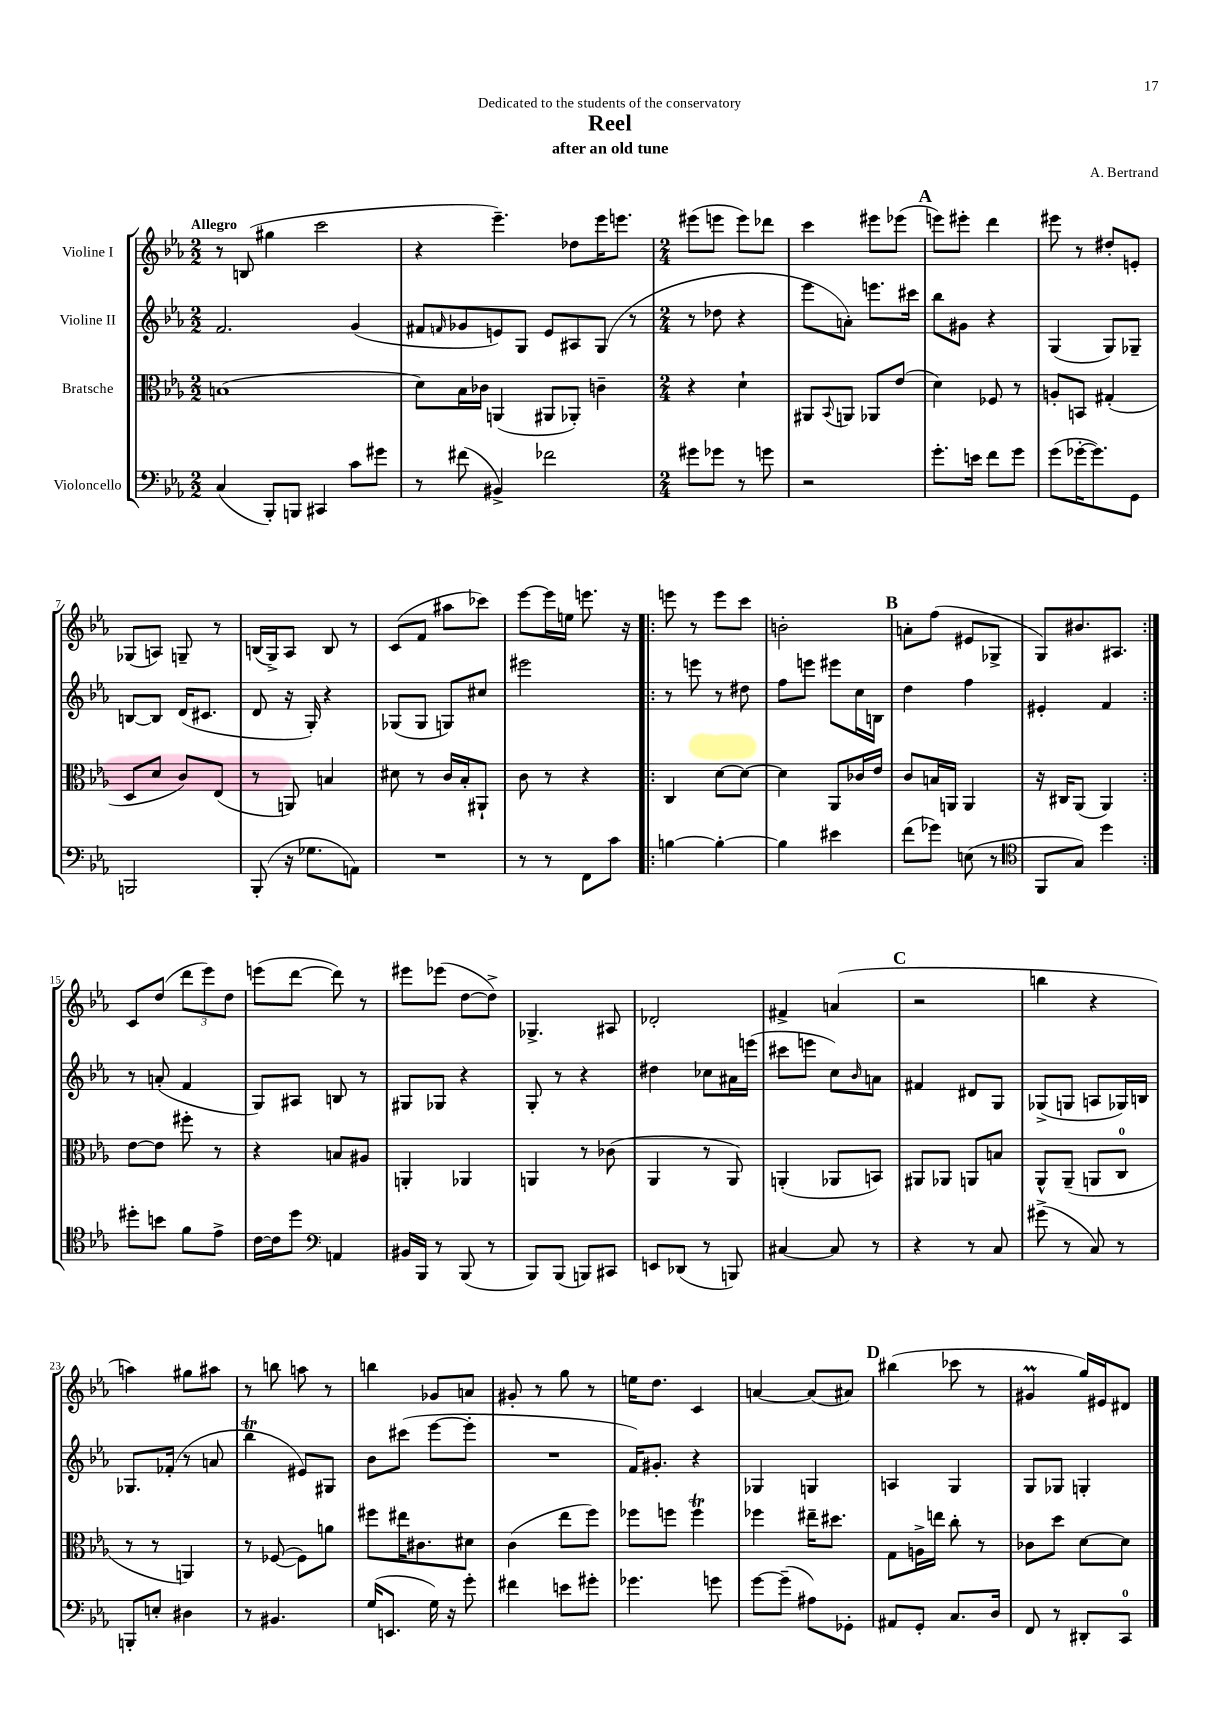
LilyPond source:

\header { title = "Reel" composer = "A. Bertrand" subtitle = "after an old tune" dedication = "Dedicated to the students of the conservatory" }
<<
\new StaffGroup <<
\new Staff = "s0" \with { instrumentName = "Violine I" } {
    \clef treble \key ees \major \numericTimeSignature \time 2/2 \tempo "Allegro"
    r8 b8( gis''4 c'''2 |
    r4 ees'''4.--) des''8 ees'''16 e'''8. |
    \numericTimeSignature \time 2/4 eis'''8( e'''8 e'''8) des'''8 |
    c'''4 eis'''8 ees'''8( |
    \mark \markup { \bold "A" } e'''8) eis'''8-. d'''4 |
    eis'''8 r8 dis''8-. e'8-. |
    ges8( a8) g8-- r8 |
    b16( g16->) aes8 b8 r8 |
    c'8( f'8 ais''8 ces'''8) |
    ees'''8~ ees'''16 e''16 e'''8. r16 |
    \repeat volta 2 { e'''8 r8 e'''8 c'''8 |
    b'2-. |
    \mark \markup { \bold "B" } a'8-. f''8( eis'8 ges8-> |
    g8) bis'8. ais8. | }
    c'8 d''8( \tuplet 3/2 { d'''8 ees'''8) d''8 } |
    e'''8( d'''8~ d'''8) r8 |
    eis'''8 ees'''8( d''8~ d''8->) |
    ges4.-> ais8 |
    des'2-. |
    fis'4-> a'4( |
    \mark \markup { \bold "C" } r2 |
    b''4 r4 |
    a''4) gis''8 ais''8 |
    r8 b''8 a''8 r8 |
    b''4 ges'8 a'8 |
    gis'8-. r8 g''8 r8 |
    e''16 d''8. c'4 |
    a'4~ a'8( ais'8) |
    \mark \markup { \bold "D" } bis''4( ces'''8 r8 |
    gis'4\prall g''16) eis'16 dis'8 \bar "|." |
}
\new Staff = "s1" \with { instrumentName = "Violine II" } {
    \clef treble \key ees \major \numericTimeSignature \time 2/2
    f'2. g'4( |
    fis'8 \grace { f'16 } ges'8 e'8) g8 e'8 ais8 g8( r8 |
    \numericTimeSignature \time 2/4 r8 des''8 r4 |
    ees'''8 a'8-.) e'''8. cis'''16 |
    \mark \markup { \bold "A" } bes''8 gis'8 r4 |
    g4( g8) ges8-- |
    b8~ b8 d'16( cis'8. |
    d'8 r16 g16-.) r4 |
    ges8( ges8 g8) cis''8 |
    eis'''2 |
    \repeat volta 2 { r8 e'''8 r8 dis''8 |
    f''8 e'''8 eis'''8 c''16 b16 |
    \mark \markup { \bold "B" } d''4 f''4 |
    eis'4-. f'4 | }
    r8 a'8-.( f'4 |
    g8) ais8 b8 r8 |
    gis8 ges8 r4 |
    g8-. r8 r4 |
    dis''4 ces''8 ais'16 e'''16( |
    cis'''8 e'''8 c''8) \grace { bes'16 } a'8 |
    \mark \markup { \bold "C" } fis'4 dis'8 g8 |
    ges8->( g8 a8 ges16) b16 |
    ges8. fes'16-.( r8 a'8 |
    bes''4\trill eis'8) gis8 |
    bes'8 cis'''8( ees'''8~ ees'''8-. |
    R2 |
    f'16) gis'8.-. r4 |
    ges4 g4 |
    \mark \markup { \bold "D" } a4 g4 |
    g8 ges8 g4-. \bar "|." |
}
\new Staff = "s2" \with { instrumentName = "Bratsche" } {
    \clef alto \key ees \major \numericTimeSignature \time 2/2
    b1( |
    d'8) bes16 ces'16 a,4( ais,8 aes,8-.) c'4-- |
    \numericTimeSignature \time 2/4 r4 d'4-! |
    ais,8 \appoggiatura { bes,8 } a,8 aes,8 ees'8( |
    \mark \markup { \bold "A" } d'4) fes8 r8 |
    a8-. b,8 gis4-.( |
    d8 d'8 c'8) ees8( |
    r8 a,8) b4 |
    dis'8 r8 c'16 bes16-. ais,8-! |
    c'8 r8 r4 |
    \repeat volta 2 { c4 d'8~ d'8~ |
    d'4 aes,8 ces'16 ees'16 |
    \mark \markup { \bold "B" } c'8 b16 a,16 a,4 |
    r16 cis16 aes,8( aes,4) | }
    ees'8~ ees'8 fis''8-. r8 |
    r4 b8 ais8 |
    a,4-. aes,4 |
    a,4 r8 ces'8( |
    aes,4 r8 aes,8) |
    a,4-.( aes,8 b,8) |
    \mark \markup { \bold "C" } ais,8 aes,8 a,8 b8 |
    aes,8-^ aes,8--( a,8 c8-0 |
    r8 r8 a,4) |
    r8 fes8~( fes8) a'8 |
    fis''8 eis''16 cis'8. dis'8 |
    c'4( ees''8 f''8) |
    fes''8 f''8 f''4\trill |
    fes''4 eis''16-- dis''8. |
    \mark \markup { \bold "D" } g8 a16-> e''16 c''8-. r8 |
    ces'8 d''8 d'8~ d'8 \bar "|." |
}
\new Staff = "s3" \with { instrumentName = "Violoncello" } {
    \clef bass \key ees \major \numericTimeSignature \time 2/2
    c4( bes,,8-.) b,,8 cis,4 c'8 gis'8 |
    r8 fis'8( bis,4->) fes'2 |
    \numericTimeSignature \time 2/4 gis'8 ges'8 r8 g'8 |
    r2 |
    \mark \markup { \bold "A" } g'8.-. e'16 f'8 g'8 |
    g'8( ges'16~-. ges'8.) g,8 |
    b,,2 |
    bes,,8-.( r16 ges8. a,8) |
    R2 |
    r8 r8 f,8 c'8 |
    \repeat volta 2 { b4~ b4~-. |
    b4 eis'4 |
    \mark \markup { \bold "B" } f'8( ges'8) e8( r8 |
    \clef tenor f,8 g8) d''4 | }
    dis''8-. b'8 f'8 ees'8-> |
    c'16~ c'16 d''8 \clef bass a,4 |
    bis,16 bes,,16 r8 bes,,8( r8 |
    bes,,8) bes,,8( b,,8) cis,8 |
    e,8 des,8( r8 b,,8) |
    cis4~ cis8 r8 |
    \mark \markup { \bold "C" } r4 r8 c8 |
    gis'8->( r8 c8) r8 |
    b,,8-. e8-. dis4 |
    r8 bis,4. |
    g16( e,8. g16) r16 g'8-. |
    fis'4 e'8 gis'8-. |
    ges'4. g'8 |
    g'8~ g'8--( ais8) ges,8-. |
    \mark \markup { \bold "D" } ais,8 g,8-. c8. d16 |
    f,8 r8 dis,8-. c,8-0 \bar "|." |
}
>>
>>
